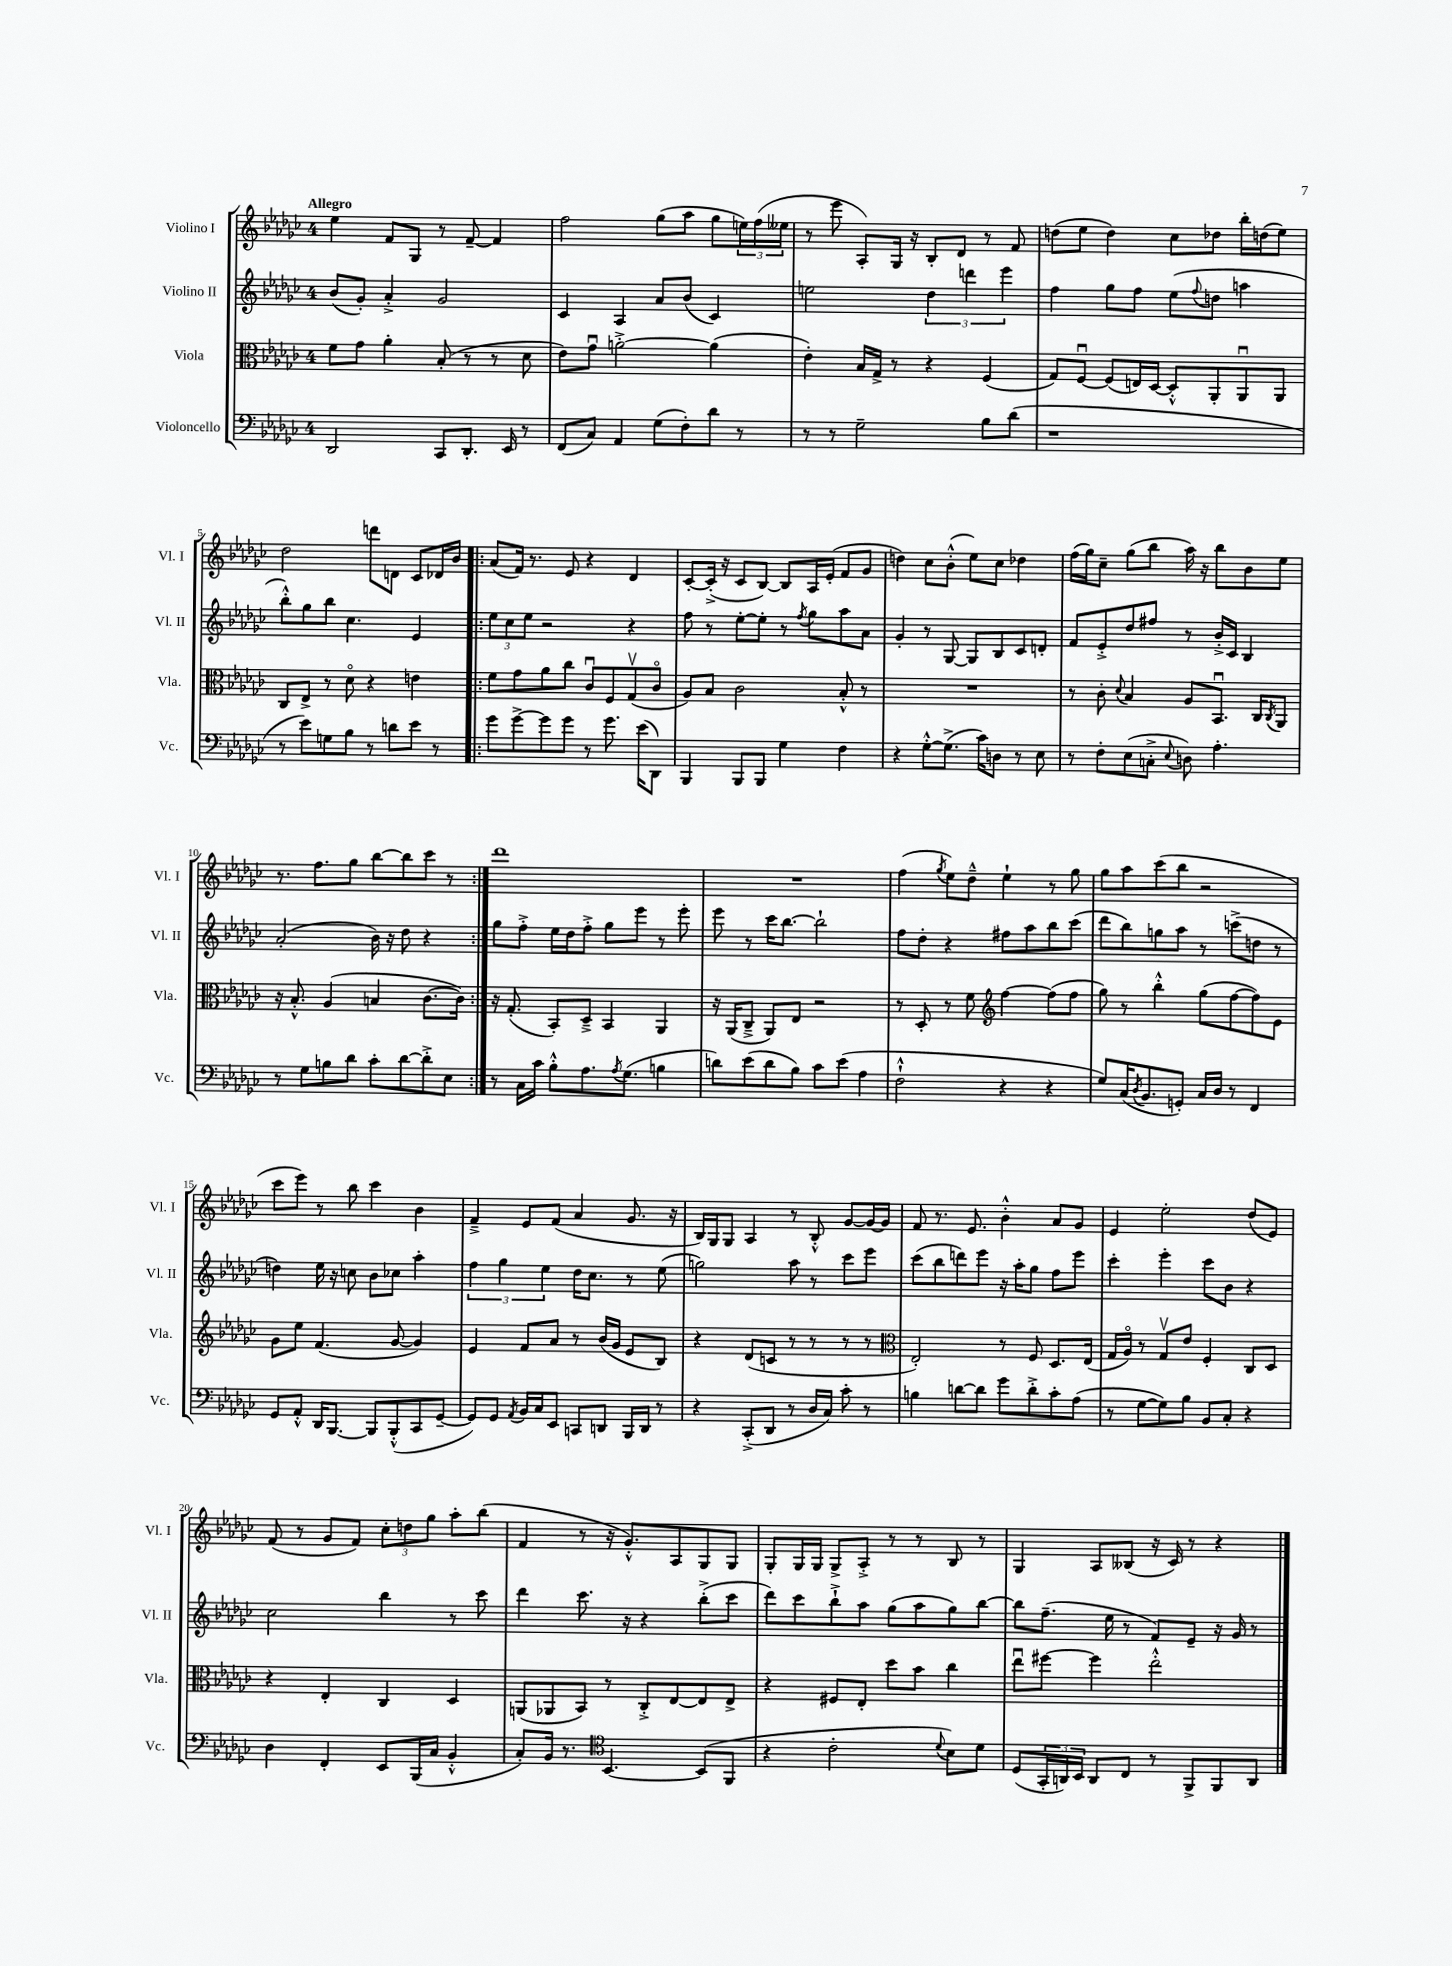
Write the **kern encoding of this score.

**kern	**kern	**kern	**kern
*staff4	*staff3	*staff2	*staff1
*clefF4	*clefC3	*clefG2	*clefG2
*k[b-e-a-d-g-c-]	*k[b-e-a-d-g-c-]	*k[b-e-a-d-g-c-]	*k[b-e-a-d-g-c-]
*M4/4	*M4/4	*M4/4	*M4/4
2DD-/	8f\L	(8b-/L	4ee-\
.	8g-\J	8g-'/J)	.
.	4a-'\	4a-'^/	8f/L
.	.	.	8G-/J
8CC-/L	(8B-'/	2g-/	8r
8.DD-'/J	8r	.	[8f~/
.	8r	.	4f/]
16EE-/	.	.	.
8r	8d-\	.	.
=	=	=	=
(8FF/L	8e-\L)	4c-/	2ff\
8C-/J)	8g-u\J	.	.
4AA-/	[2a'^\	4A-/	.
(8G-\L	.	8a-/L	(8gg-\L
8F'\)	.	(8b-/J	8aa-\J
8d-\J	(4a\]	4c-/)	8gg-\L
8r	.	.	24ee\L)
.	.	.	(24ff\
.	.	.	24ee--\JJ
=	=	=	=
8r	4e-'\)	2ee\	8r
8r	.	.	8eee-\
2G-~\	16B-/LL	.	8A-'/L)
.	16G-^/JJ	.	.
.	8r	.	16G-/Jk
.	.	.	16r
.	4r	6dd-\	8B-'/L
.	.	.	8d-/J
.	.	6ddd\	.
8B-\L	(4F/	.	8r
.	.	6eee-\	.
(8d-\J	.	.	8f/
=	=	=	=
1r	8G-/L)	4ff\	(8dd\L
.	[8Fu/J	.	8ee-\J
.	(8F/]L	8gg-\L	4dd\)
.	16E/L)	8ff\J	.
.	[16D-/JJ	.	.
.	8D-'^^/]L	(8ee-\L	8cc-\L
.	.	8qqff/	.
.	8AA-'/	8dd\J	8dd-\J
.	8AA-u/	4aa\	16bb-'\LL
.	.	.	(16dd\J
.	8AA-/J	.	8ee-\J)
=	=	=	=
8r	8C-/L	8bb-'^^\L)	2dd-\
8e-\L)	8E-^/J	8gg-\	.
8G\	8r	8bb-\J	.
8B-\J	8d-o\	4.cc-\	.
8r	4r	.	8ddd\L
8d\L	.	.	8d\J
8e-\J	4e\	4e-/	8c-/L
8r	.	.	16d-/L
.	.	.	16b-/JJ
=!|:	=!|:	=!|:	=!|:
8g-\L	8f\L	12ee-\L	(8a-/L
.	.	12cc-\	.
[8g-^\	8g-\	.	16f/Jk)
.	.	12ee-\J	.
.	.	.	8.r
8g-\]	8a-\	2r	.
8g-\J	8cc-\J	.	8e-/
8r	8c-u/L	.	4r
8.g-\	8F/	.	.
.	(8G-v/	4r	4d-/
(16e-\LK	.	.	.
8DD-\J)	8c-o/J	.	.
=	=	=	=
4BBB-/	8A-/L)	8ff\	[8c-'/L
.	8B-/J	8r	(16c-'^/]Jk
.	.	.	16r
8BBB-/L	2c-\	[8ee-'\L	8c-/L
8BBB-/J	.	8ee-'\]J	[8B-/J)
4G-\	.	8r	8B-/]L
.	.	8qff/	.
.	.	8gg-\L	16A-/L
.	.	.	(16e-'/JJ
4F\	8B-'^^/	8aa-\	8f/L
.	8r	8a-\J	8g-/J
=	=	=	=
4r	1r	4g-'/	4dd\)
[8G-'^^\L	.	8r	8cc-\L
(8.G-^\]J	.	[8G-/	(8b-'^^\J
.	.	8G-/]L	8ee-\L)
16c-\LK)	.	.	.
8D\J	.	8B-/	8cc-\J
8r	.	8c-/	4dd-\
8E-\	.	8d'/J	.
=	=	=	=
8r	8r	8f/L	(16ff\LL
.	.	.	16gg-\J)
8F'\L	8c-'\	8e-'^/	8cc-~\J
.	8qqd-/	.	.
(8E-\	4B-/	8dd-/	(8gg-\L
8C'^\J	.	8ff#/J	8bb-\J
8qqE-/	.	.	.
8D\)	8A-/L	8r	16aa-\)
.	.	.	16r
4.A-'\	8.BB-u/J	16b-'^/LL	8bb-\L
.	.	16c-/JJ	.
.	.	4B-/	8b-\
.	16C-/LK	.	.
.	8qC-/	.	.
.	8AA-/J	.	8ee-\J
=	=	=	=
8r	16r	(2a-'/	8.r
.	8.B-'^^/	.	.
8G-\L	.	.	.
.	.	.	8.ff\L
8B\	(4A-/	.	.
8d-\J	.	.	8gg-\J
8c-'\L	4B/	16b-\)	[8bb-\L
.	.	16r	.
[8d-\	.	8dd-\	8bb-\]
8d-'^\]	[8.c-\L	4r	8ccc-\J
8E-\J	.	.	8r
.	16c-\]Jk)	.	.
=:|!	=:|!	=:|!	=:|!
8r	16r	8gg-\L	1ddd-
.	(8.G-'/	.	.
16C-\LL	.	8ff'^\J	.
16c-\JJ	.	.	.
8B-'^^\L	8BB-'/L)	16ee-\LL	.
.	.	16dd-\J	.
8.A-\	8D-~^/J	8ff'^\J	.
.	4BB-/	8gg-\L	.
8qA-/	.	.	.
(8.G-\J	.	.	.
.	.	8eee-\J	.
4B\	4AA-/	8r	.
.	.	8eee-'\	.
=	=	=	=
8d\L)	16r	8eee-\	1r
.	(16AA-/LK	.	.
(8e-\	8C-~^/J	8r	.
8d\	8AA-/L)	16ccc-\LK	.
.	.	[8.bb-\J	.
8B-\J)	8E-/J	.	.
8c-\L	2r	2bb-`\]	.
(8e-\J	.	.	.
4A-\	.	.	.
=	=	=	=
2F`^^\	8r	8ff\L	(4ff\
.	8D-'/	8dd-'\J	.
.	.	.	8qgg-/
.	8r	4r	8ee-\L)
.	8f\	.	8dd-~^^\J
*	*clefG2	*	*
4r	[4ff\	8ff#\L	4ee-`\
.	.	8aa-\	.
4r	(8ff\]L	8bb-\	8r
.	8ff\J	(8ccc-\J	8gg-\
=	=	=	=
8G-/L)	8gg-\)	8ddd-\L	8gg-\L
(16C-/K	8r	8bb-\)	8aa-\
8qD-/	.	.	.
8.BB-/	.	.	.
.	4bb-'^^\	8gg\	(8ccc-\
8GG'/J)	.	8aa-\J	8bb-\J
16C-/LL	(8gg-\L	8r	2r
16D-/JJ	.	.	.
8r	[8ff\	(8ccc^\L	.
4FF/	8ff\])	8dd\J	.
.	8e-\J	8r	.
=	=	=	=
8GG-/L	8g-\L	4dd\)	8ccc-\L
8AA-'^^/J	8ee-\J	.	8eee-\J)
16DD-/LK	(4.f/	16ee-\	8r
[8.BBB-/J	.	16r	.
.	.	8cc\	8bb-\
8BBB-/]L	.	8b-\L	4ccc-\
(8BBB-'^^/	[8g-/	8cc-\J	.
8CC-/	4g-/])	4aa-'\	4b-\
[8GG-~/J	.	.	.
=	=	=	=
8GG-/]L)	4e-/	6ff\	4f~^/
8GG-/J	.	.	.
.	.	6gg-\	.
8qAA-/	.	.	.
16BB-/LL	8f/L	.	8e-/L
16C-/J	.	.	.
.	.	6ee-\	.
8EE-/J	8a-/J	.	(8f/J
8CC/L	8r	16dd-\LK	4a-/
.	.	8.cc-\J	.
8DD/J	(16b-/LL	.	.
.	16g-/JJ	.	.
16BBB-/LL	8e-/L	8r	8.g-/
16DD/JJ	.	.	.
8r	8B-/J)	(8ee-\	.
.	.	.	16r
=	=	=	=
4r	4r	2gg\)	16B-/LL)
.	.	.	16G-/J
.	.	.	8G-/J
(8CC-'^/L	(8d-/L	.	4A-/
8DD-/J	8c/J	.	.
8r	8r	8aa-\	8r
16D-/LL	8r	8r	8B-'^^/
16C-/JJ)	.	.	.
8c-'\	8r	8ccc-\L	[8g-/L
8r	8r	8eee-\J	16g-/_L
.	.	.	16g-/]JJ
=	=	=	=
*	*clefC3	*	*
4B\	2E-'/)	(8ccc-\L	8f/
.	.	8bb-\	8.r
[8d\L	.	8ddd\)	.
.	.	.	8.e-/
8d\]J	.	8eee-\J	.
8g-\L	8r	16r	4b-'^^\
.	.	16aa-'\LK	.
8d'^\	8F/	8gg-\J	.
8c-'\	8.D-/L	8ff\L	8a-/L
(8A-\J	.	8eee-\J	8g-/J
.	(16E-/Jk	.	.
=	=	=	=
8r	16G-/LL	4ccc-'\	4e-/
.	16A-o/JJ)	.	.
[8G-\L	8r	.	.
8G-\])	8G-v/L	4eee-'\	2ee-'\
8B-\J	8e-/J	.	.
8BB-/L	4F'/	8ccc-\L	.
8C-'/J	.	8b-\J	.
4r	8C-/L	4r	(8dd-/L
.	8D-/J	.	8e-/J)
=	=	=	=
4D-\	4r	2cc-\	(8f/
.	.	.	8r
4FF'/	4E-'/	.	8g-/L
.	.	.	8f/J)
8EE-/L	4C-/	4bb-\	12cc-'\L
.	.	.	12dd\
(16BBB-/L	.	.	.
.	.	.	12gg-\J
16C-/JJ	.	.	.
4BB-'^^/	4D-/	8r	8aa-'\L
.	.	8ccc-\	(8bb-\J
=	=	=	=
8C-'/L)	(8AA/L	4ddd-\	4f/
16BB-/Jk	8AA-/	.	.
8.r	.	.	.
.	8BB-/J)	8.ccc-\	8r
*clefC4	*	*	*
[4.BB-/	8r	.	16r
.	.	16r	8.g-'^^/L)
.	8C-'^/L	4r	.
.	[8E-/	.	8A-/
(8BB-/]L	8E-/]	(8bb-'^\L	8G-/
8FF/J	8E-^/J	8ccc-\J	8G-/J
=	=	=	=
4r	4r	8ddd-\L)	8G-'/L
.	.	8ccc-\	16G-/L
.	.	.	16G-/JJ
2c-'\	8F#/L	8bb-`^\	8G-^/L
.	8E-'/J	8aa-\J	8A-'^/J
.	8dd-\L	(8gg-\L	8r
.	8b-\J	8aa-\	8r
8qqd-/	.	.	.
8B-\L)	4cc-\	8gg-\)	8B-/
8d-\J	.	[8bb-\J	8r
=	=	=	=
(8D-/L	8ee-u\L	8bb-\]L	4G-/
24GG-'/L	[8ff#\J	(8.ff~\J	.
24AA/)	.	.	.
24BB-/JJ	.	.	.
8AA/L	4ff#\]	.	8A-/L
.	.	16ee-\	.
8C-/J	.	8r	(8B--/J
8r	2ee-'^^\	8f/L)	16r
.	.	.	16c-/)
8FF^/L	.	8e-~/J	8r
8FF/	.	16r	4r
.	.	16g-/	.
8AA/J	.	8r	.
==	==	==	==
*-	*-	*-	*-
